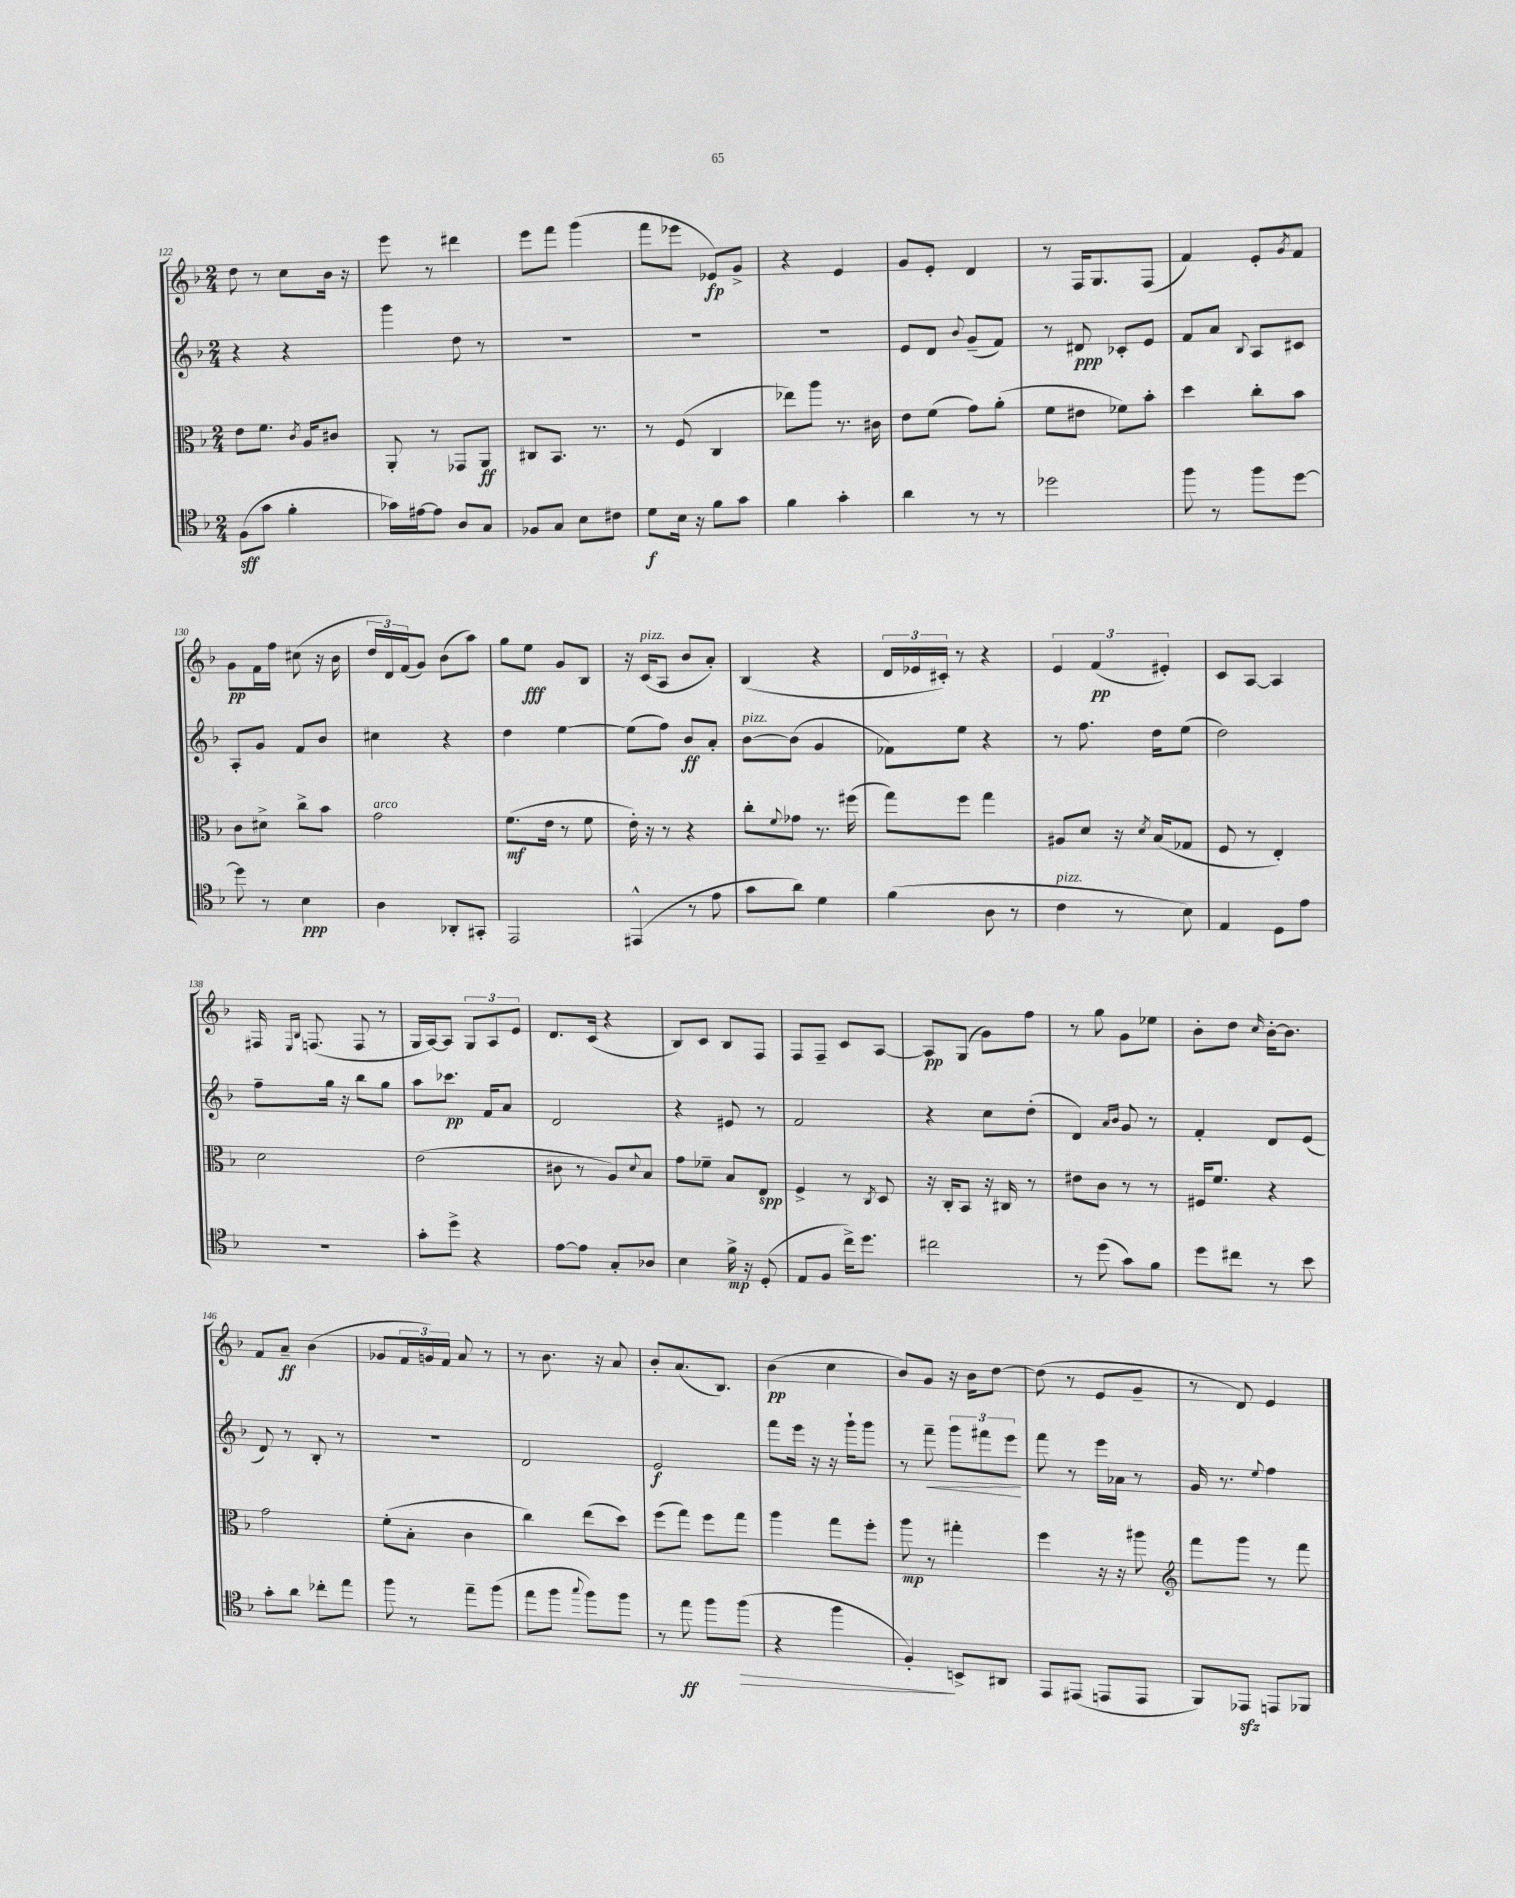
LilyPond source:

<<
\new StaffGroup <<
\new Staff = "s0" {
    \clef treble \key f \major \numericTimeSignature \time 2/4
    d''8 r8 c''8 bes'16 r16 |
    e'''8 r8 dis'''4 |
    e'''8 f'''8 g'''4( |
    f'''8 ees'''8 ees'8\fp) g'8-> |
    r4 e'4 |
    g'8 e'8-. d'4 |
    r8 f16 g8. f8( |
    f'4) e'8-. \acciaccatura { g'8 } f'8 |
    g'8\pp f'16 f''16 cis''8( r16 bes'16 |
    \tuplet 3/2 { d''16 d'16) f'16( } g'8) bes'8( a''8) |
    g''8 e''8\fff g'8 bes8 |
    r16 c'16^\markup { \italic "pizz." }( a8 bes'8 a'8-.) |
    bes4( r4 |
    \tuplet 3/2 { d'16 ees'16 cis'16-.) } r8 r4 |
    \tuplet 3/2 { e'4 f'4\pp( eis'4-.) } |
    c'8 a8~ a4 |
    fis16 \grace { e16 bes16 } f8.( f8 r8 |
    g16 a16~) a8 \tuplet 3/2 { g8 a8 e'8 } |
    d'8. c'16( r4 |
    bes8) c'8 bes8 f8 |
    f8 f8-- c'8 a8~ |
    a8\pp g8( g'8) f''8 |
    r8 g''8 g'8 ees''8 |
    bes'8-. d''8 \grace { c''16 } bes'16~-. bes'8. |
    f'8 a'8--\ff bes'4( |
    ges'8 \tuplet 3/2 { f'16 g'16) f'16 } a'8 r8 |
    r8 bes'8. r16 a'8 |
    bes'8-. a'8.( bes8.) |
    bes'4\pp( c''4 |
    bes'8) g'8 r16 bes'16 d''8~ |
    d''8( r8 e'8 g'8-- |
    r8 d'8) e'4 \bar "|." |
}
\new Staff = "s1" {
    \clef treble \key f \major \numericTimeSignature \time 2/4
    r4 r4 |
    g'''4 d''8 r8 |
    R2 |
    R2 |
    R2 |
    e'8 d'8 \appoggiatura { bes'8 } g'8--( f'8) |
    r8 dis'8\ppp ces'8-. e'8 |
    f'8 a'8 \appoggiatura { bes8 } a8 cis'8 |
    a8-. g'8 f'8 bes'8 |
    cis''4 r4 |
    d''4 e''4~ |
    e''8( f''8) bes'8\ff a'8-. |
    bes'8~^\markup { \italic "pizz." } bes'8( g'4 |
    fes'8) e''8 r4 |
    r8 f''8. d''16 e''8( |
    d''2) |
    f''8-- g''16 r16 bes''8 g''8 |
    a''8 ces'''8.\pp f'16 a'8 |
    d'2 |
    r4 eis'8 r8 |
    f'2 |
    r4 c''8 d''8-.( |
    d'4) \grace { a'16 bes'16 } g'8 r8 |
    f'4-. d'8 e'8( |
    d'8) r8 bes8-. r8 |
    R2 |
    d'2 |
    e'2\f |
    f'''8 e'''16 r16 r16 g'''16-! g'''8 |
    r8 f'''8--\< \tuplet 3/2 { g'''8 fis'''8 e'''8\! } |
    f'''8 r8 e'''16 aes'16 r8 |
    g'16 r8. \appoggiatura { e''8 } f''4 \bar "|." |
}
\new Staff = "s2" {
    \clef alto \key f \major \numericTimeSignature \time 2/4
    e'8 f'8. \acciaccatura { c'8 } a16 cis'8 |
    a,8-. r8 ges,8 a,8\ff |
    cis8 bes,8. r8. |
    r8 f8( c4 |
    ees''8) a''8 r8. cis'16 |
    e'8 f'8( g'8) a'8-.( |
    f'8 eis'8 fes'8) bes'8-. |
    d''4 c''8-. bes'8 |
    c'8 dis'8-> c''8-> bes'8 |
    g'2^\markup { \italic "arco" } |
    f'8.\mf( e'16 r8 f'8 |
    e'16-.) r16 r8 r4 |
    c''8-. \appoggiatura { f'8 } ges'8 r8. fis''16( |
    g''8) f''8 g''4 |
    ais8 d'8 r16 \acciaccatura { d'8 } bes16( ges8 |
    f8 r8 e4-.) |
    d'2 |
    e'2( |
    cis'8 r8 a8) \appoggiatura { d'8 } bes8 |
    g'8 fes'8-- bes8 e8\spp |
    f4-> r8 \acciaccatura { c8 } d8 |
    r16 c16-. bes,8 r16 cis16 r8 |
    eis'8 c'8 r8 r8 |
    fis16 f'8. r4 |
    g'2 |
    f'8-.( bes8-. c'4 |
    c''4) e''8( d''8) |
    f''8( g''8) f''8 g''8 |
    a''4 g''8 f''8-. |
    a''8\mp r8 gis''4-. |
    f''4 r16 r16 ais''8 |
    \clef treble f'''8 g'''8 r8 f'''8 \bar "|." |
}
\new Staff = "s3" {
    \clef tenor \key f \major \numericTimeSignature \time 2/4
    f8\sff( g'8 f'4-. |
    ges'16) eis'16~ eis'8 a8 g8 |
    fes8 g8 bes8 cis'8 |
    d'8\f bes16 r16 f'8 g'8 |
    f'4 g'4-. |
    a'4 r8 r8 |
    des''2 |
    f''8 r8 f''8 d''8~ |
    d''8 r8 bes4\ppp |
    a4 aes,8-. gis,8-. |
    e,2 |
    eis,4-^( r8 e'8 |
    g'8 a'8) d'4 |
    f'4( a8 r8 |
    c'4^\markup { \italic "pizz." } r8 bes8) |
    e4 d8 e'8 |
    R2 |
    g'8-. d''8-> r4 |
    e'8~ e'8 g8-. aes8 |
    bes4 f'16->\mp r16 d8-.( |
    e8 f8 c''16->) d''8. |
    cis''2 |
    r8 d''8( g'8) f'8 |
    d''8 cis''8 r8 bes'8 |
    g'8-. a'8 ces''8-. e''8 |
    f''8 r8 e''8-- f''8( |
    e''8 f''8 \appoggiatura { g''8 } f''8) f''8 |
    r8 e''8\ff f''8 f''8\>( |
    r4 f''4 |
    f4-.\!) b,8-> ais,8 |
    e,8 eis,8( e,8 e,8 |
    f,8) ees,8\sfz e,8 fes,8 \bar "|." |
}
>>
>>
\layout { \context { \Score currentBarNumber = #122 } }
